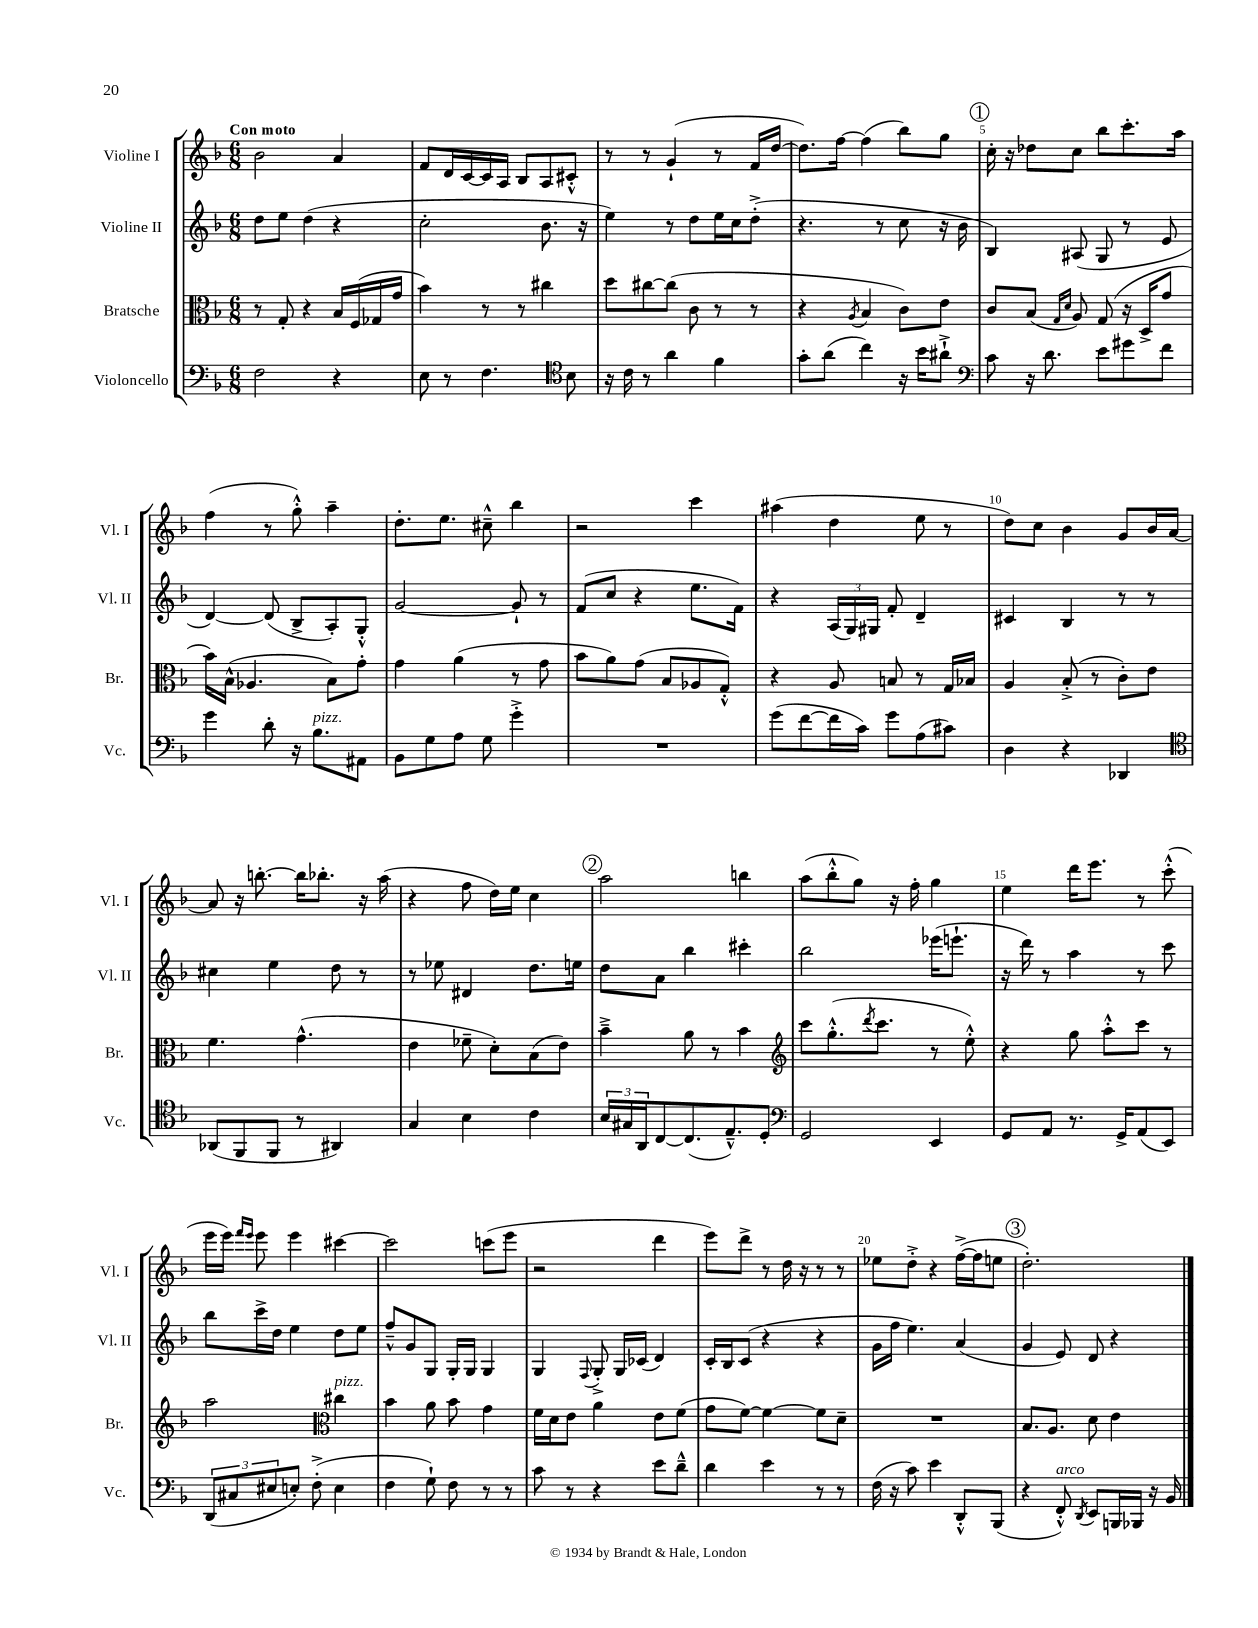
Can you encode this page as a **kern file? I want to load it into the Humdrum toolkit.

**kern	**kern	**kern	**kern
*staff4	*staff3	*staff2	*staff1
*clefF4	*clefC3	*clefG2	*clefG2
*k[b-]	*k[b-]	*k[b-]	*k[b-]
*M6/8	*M6/8	*M6/8	*M6/8
2F	8r	8dd	2b-
.	8G'	8ee	.
.	4r	(4dd	.
4r	16B-	4r	4a
.	(16F	.	.
.	16G-	.	.
.	16g	.	.
=	=	=	=
8E	4b-)	2cc'	8f
8r	.	.	16d
.	.	.	[16c
4.F	8r	.	16c]
.	.	.	16A
.	8r	.	8B-
.	4cc#	8.b-	8A
*clefC4	*	*	*
8B-	.	.	8c#'^^
.	.	16r	.
=	=	=	=
16r	8dd	4ee)	8r
16c	.	.	.
8r	[8cc#	.	8r
4a	(8cc#]	8r	(4g`
.	8c	8dd	.
4f	8r	16ee	8r
.	.	16cc	.
.	8r	(8dd'^	16f
.	.	.	[16dd
=	=	=	=
8g'	4r	4.r	8.dd])
(8a	.	.	.
.	.	.	[16ff
.	8qA	.	.
4cc)	4B-	.	(4ff]
.	.	8r	.
16r	8c)	8cc	8bb-)
16b-	.	.	.
8a#`^	8e	16r	8gg
.	.	16b-	.
=	=	=	=
*clefF4	*	*	*
8c	8c	4B-)	16cc'
.	.	.	16r
16r	(8B-	.	8dd-
8.d	.	.	.
.	16qqG	.	.
.	16qqd	.	.
.	8A)	(8A#	8cc
8e	(8G	8G	8bb-
8g#	16r	8r	8.ccc'
.	16D^	.	.
8f	8g	8e	.
.	.	.	16aa
=	=	=	=
4g	16b-)	[4d)	(4ff
.	(16B-^^	.	.
.	4.A-	.	.
8d'	.	(8d]	8r
16r	.	8B-^	8gg'^^)
8.B-	.	.	.
.	8B-)	8A')	4aa~
8AA#	8g'	8G'^^	.
=	=	=	=
8BB-	4g	[2g	8.dd'
8G	.	.	.
.	.	.	8.ee
8A	(4a	.	.
8G	.	.	8cc#~^^
4g'^	8r	8g`]	4bb-
.	8g	8r	.
=	=	=	=
2.r	8b-	(8f	2r
.	8a)	8cc	.
.	(8g	4r	.
.	8B-	.	.
.	8A-	8.ee	4ccc
.	8G'^^)	.	.
.	.	16f)	.
=	=	=	=
(8g	4r	4r	(4aa#
[8f	.	.	.
16f]	8A	(24A	4dd
.	.	24G)	.
16c)	.	.	.
.	.	24G#	.
8g	8B	8f'	.
(8A	8r	4d~	8ee
8c#)	16G	.	8r
.	16B-	.	.
=	=	=	=
4D	4A	4c#	8dd)
.	.	.	8cc
4r	(8B-'^	4B-	4b-
.	8r	.	.
4DD-	8c')	8r	8g
.	8e	8r	16b-
.	.	.	[16a
=	=	=	=
*clefC4	*	*	*
(8AA-	4.f	4cc#	8a]
8FF	.	.	16r
.	.	.	[8.bb'
8FF	.	4ee	.
8r	(4.g^^	.	16bb]
.	.	.	8.bb-'
4AA#)	.	8dd	.
.	.	8r	16r
.	.	.	(16aa
=	=	=	=
4G	4e	8r	4r
.	.	8ee-	.
4B-	8f-~	4d#	8ff
.	8d')	.	16dd)
.	.	.	16ee
4c	(8B-	8.dd	4cc
.	8e)	.	.
.	.	16ee	.
=	=	=	=
24B-	4b-~^	8dd	2aa
24G#	.	.	.
24AA	.	.	.
[8C	.	8a	.
(8.C]	8a	4bb-	.
.	8r	.	.
8.E~^^)	.	.	.
.	4b-	4ccc#'	4bb
8D'	.	.	.
=	=	=	=
*clefF4	*clefG2	*	*
2GG	8ccc	2bb-	(8aa
.	(8.gg'^^	.	8bb-'^^
.	.	.	8gg)
.	8qddd	.	.
.	8.ccc	.	.
.	.	.	16r
.	.	.	16ff'
4EE	8r	(16eee-	4gg
.	.	8.eee`	.
.	8ee'^^)	.	.
=	=	=	=
8GG	4r	16r	4ee
.	.	16ddd)	.
8AA	.	8r	.
8.r	8gg	4aa	16ddd
.	.	.	8.eee
.	8aa'^^	.	.
16GG^	.	.	.
(8AA	8ccc	8r	8r
8EE)	8r	8ccc	(8ccc'^^
=	=	=	=
(12DD	2aa	8bb-	16eee
.	.	.	16eee)
12C#	.	.	.
.	.	.	16qqfff
.	.	.	16qqeee
.	.	16ccc^	8eee
12E#	.	.	.
.	.	16dd	.
8E')	.	4ee	4eee
(8F'^	.	.	.
*	*clefC3	*	*
4E	4cc#	8dd	[4ccc#
.	.	8ee	.
=	=	=	=
4F	4b-	8ff~^^	2ccc#]
.	.	8g	.
8G`)	8a	8G	.
8F	8b-	16G'	.
.	.	16G	.
8r	4g	4G	(8ccc
8r	.	.	8eee
=	=	=	=
8c	16f	4G	2r
.	16d	.	.
8r	8e	.	.
.	.	8qqF	.
4r	4a	8G'^	.
.	.	16G	.
.	.	(16c-	.
8e	8e	4d)	4ddd
8d~^^	(8f	.	.
=	=	=	=
4d	8g	16c'	8eee)
.	.	16B-	.
.	[8f)	(8c	8ddd^
4e	4f_	4r	8r
.	.	.	16dd
.	.	.	16r
8r	8f]	4r	8r
8r	8d~	.	8r
=	=	=	=
(16F	2.r	16g	8ee-
16r	.	16ff	.
8c)	.	4.ee)	8dd'^
4e	.	.	4r
8DD'^^	.	(4a	([16ff^
.	.	.	16ff]
(8BBB-	.	.	8ee
=	=	=	=
4r	8.B-	4g	2.dd')
.	8.A	.	.
8FF'^^)	.	8e)	.
8qDD	.	.	.
8EE	8d	8d	.
16BBB	4e	4r	.
16BBB-	.	.	.
16r	.	.	.
16BB-	.	.	.
==	==	==	==
*-	*-	*-	*-
